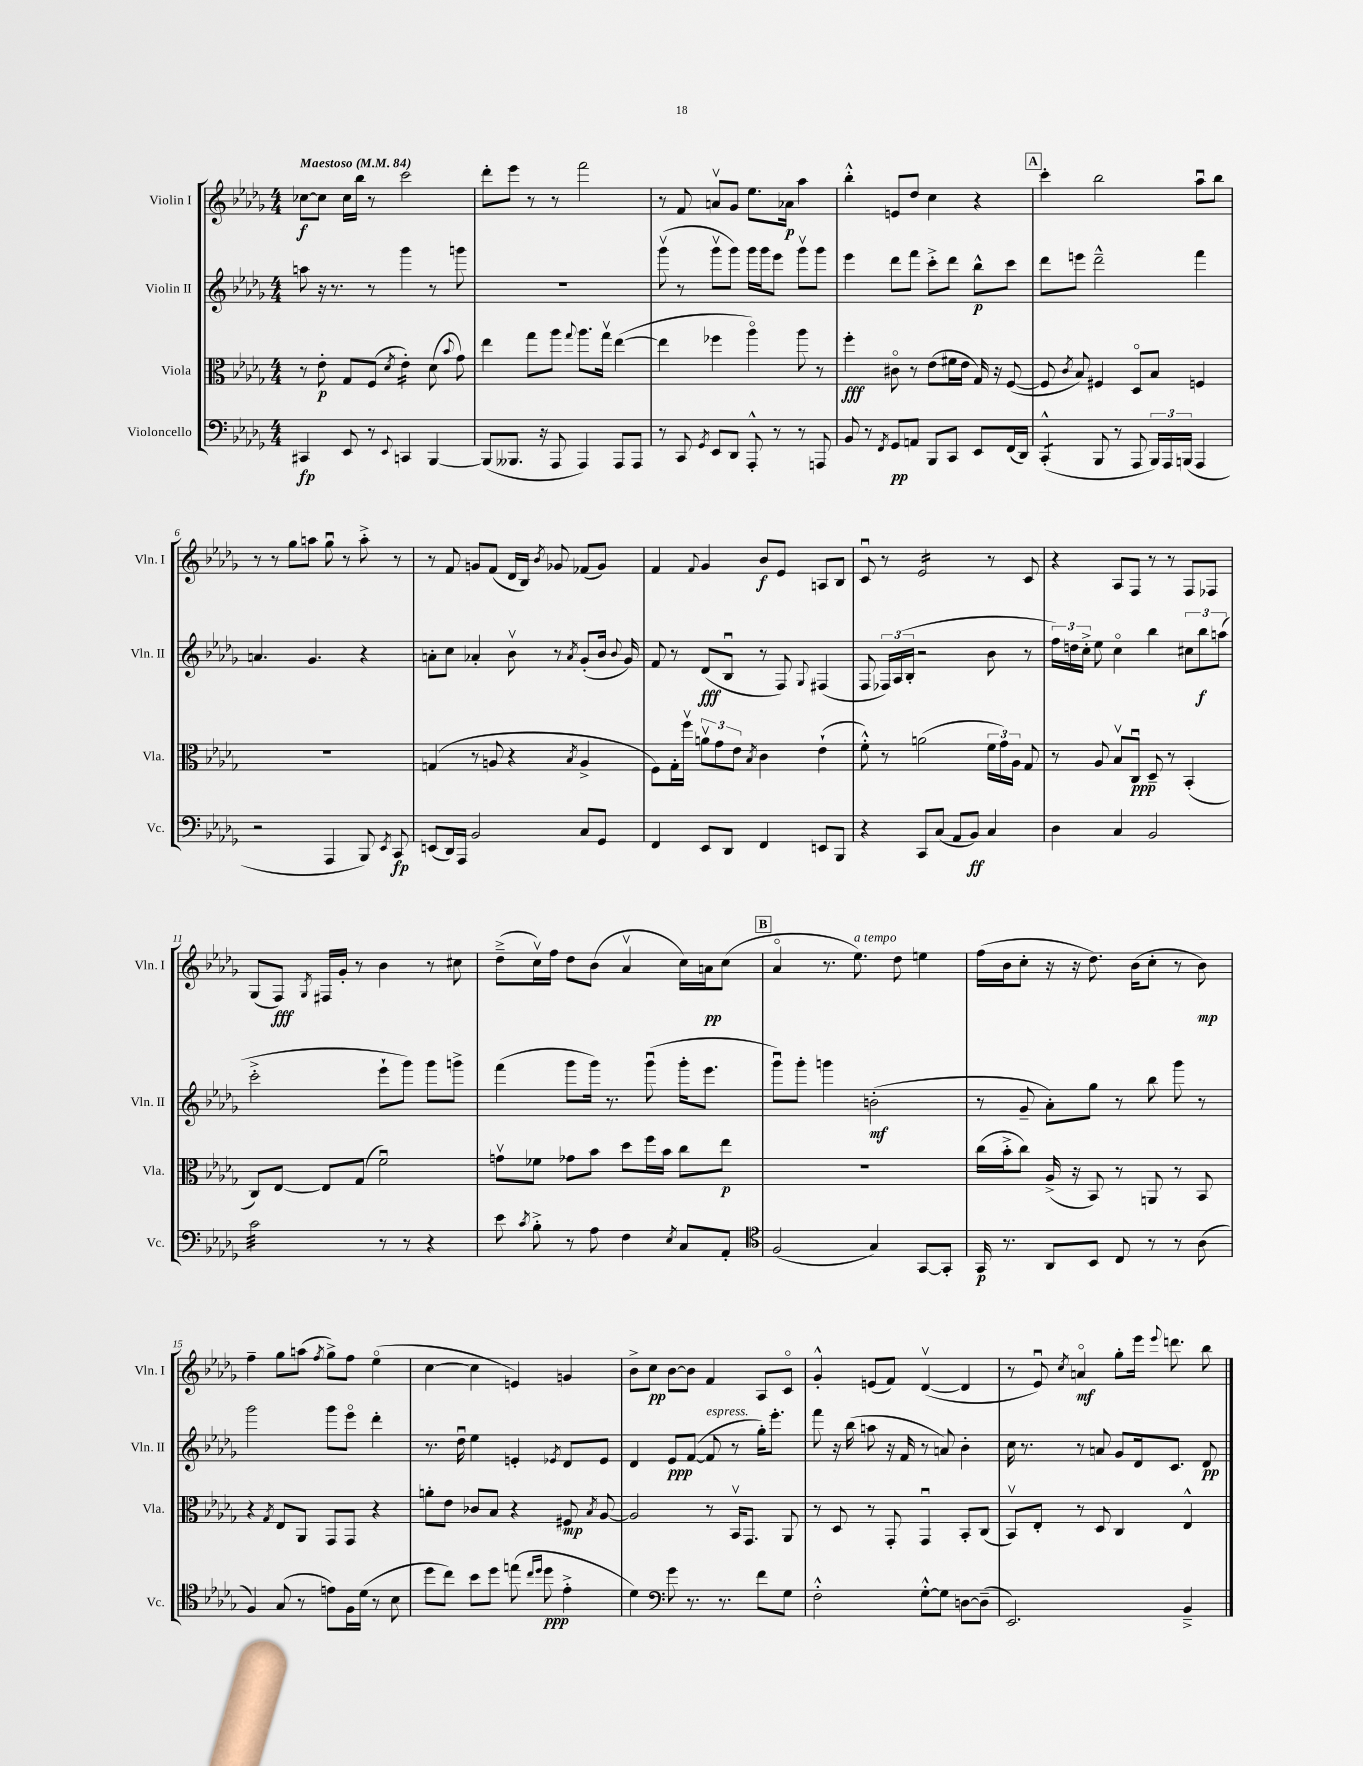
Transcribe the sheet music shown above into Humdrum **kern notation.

**kern	**kern	**kern	**kern
*staff4	*staff3	*staff2	*staff1
*clefF4	*clefC3	*clefG2	*clefG2
*k[b-e-a-d-g-]	*k[b-e-a-d-g-]	*k[b-e-a-d-g-]	*k[b-e-a-d-g-]
*M4/4	*M4/4	*M4/4	*M4/4
*MM84	*MM84	*MM84	*MM84
4CC#	8r	8aa	[8cc-
.	8e-'	16r	8cc-]
.	.	8.r	.
8EE-	8G-	.	16cc-
.	.	.	16bb-
8r	(8F	8r	8r
8qqEE-	8qd-	.	.
4CC	4e-')	4ggg-	2ccc
[4BBB-	(8d-	8r	.
.	8qqb-	.	.
.	8g-)	8ggg	.
=	=	=	=
(8BBB-]	4ee-	1r	8ddd-'
8.BBB--	.	.	8eee-
.	8gg-	.	8r
16r	.	.	.
8AAA-	8aa-	.	8r
.	8qqgg-	.	.
4AAA-)	8.aa-	.	2fff
.	16gg-v	.	.
8AAA-	([4ee-	.	.
8AAA-	.	.	.
=	=	=	=
8r	4ee-]	(8ggg-v	8r
8CC	.	8r	8f
8qGG-	.	.	.
8EE-	4ff-	8ggg-v	8av
8DD-	.	8ggg-)	8g-
8AAA-'^^	4aa-o)	16ggg-	8.ee-
.	.	16ggg-	.
8r	.	8eee-	.
.	.	.	16a-
8r	8aa-	8ggg-v	4aa-
8AAA	8r	8ggg-	.
=	=	=	=
8BB-	4ff'	4eee-	4bb-'^^
8r	.	.	.
8qFF	.	.	.
8GG-	8c#o	8ddd-	8e
8AA	8r	8fff	8dd-
8BBB-	(8e-	8ccc'^	4cc
8CC	16f#	8ddd-	.
.	16e-	.	.
8EE-	16G-)	8bb-^^	4r
.	16r	.	.
(16FF	([8F	8ccc	.
16DD-)	.	.	.
=	=	=	=
(4CC'^^	8F]	8ddd-	4ccc'
.	8qc	.	.
.	8B-)	8eee	.
8BBB-	4F#	2ddd-~^^	2bb-
8r	.	.	.
8AAA-	8D-o	.	.
24BBB-)	8B-	.	.
24AAA-	.	.	.
(24BBB	.	.	.
4AAA-	4F	4fff	8aa-u
.	.	.	8bb-
=	=	=	=
2r	1r	4.a	8r
.	.	.	8r
.	.	.	8gg-
.	.	4.g-	8aa
4AAA-	.	.	8gg-u
.	.	.	8r
8BBB-)	.	4r	8aa'^
8qEE-	.	.	.
8CC	.	.	8r
=	=	=	=
(8EE	(4G	8a'	8r
16DD-)	.	8cc	8f
16AAA-	.	.	.
2BB-	8r	4a-'	8g
.	8A	.	(8f
.	4r	8b-v	16d-
.	.	.	16B-)
.	.	.	8qb-
.	.	8r	8g-
.	8qB-	8qa-	.
8C	4A^	(8g-'	(8f-
8GG-	.	16b-	8g-)
.	.	8qqb-	.
.	.	16g-)	.
=	=	=	=
4FF	8F)	8f	4f
.	16G-'	8r	.
.	16ffv	.	.
.	.	.	8qqf
8EE-	12av	(8d-	4g-
.	12g-	.	.
8DD-	.	8B-u	.
.	12e-	.	.
.	8qB-	.	.
4FF	4c	8r	8b-
.	.	8F)	8e-
.	.	8qqG-	.
8EE	(4e-`	(4F#	8A
8BBB-	.	.	8B-
=	=	=	=
4r	8f'^^)	8F	8cu
.	8r	24F-)	8r
.	.	(24A-	.
.	.	24B-'	.
8CC	(2a	2r	2e-
(8C	.	.	.
8AA-	.	.	.
8BB-)	.	.	.
4C	24f	8b-	8r
.	24g-)	.	.
.	24A-	.	.
.	8G-	8r	8c
=	=	=	=
4D-	8r	24ff)	4r
.	.	24dd	.
.	.	24cc'^	.
.	8A-	8ee-	.
4C	8B-v	4cco	8A-
.	8Cu	.	8F
2BB-	8D-~	4bb-	8r
.	8r	.	8r
.	(4BB-'	12cc#	8F
.	.	12bb-	.
.	.	.	8F-
.	.	(12aa	.
=	=	=	=
2c	8C)	2ccc'^	(8G-
.	[8E-	.	8F)
.	.	.	8qG-
.	8E-]	.	16F#
.	.	.	16g-'
.	(8G-	.	8r
8r	2fu)	8eee-`	4b-
8r	.	8ggg-)	.
4r	.	8ggg-	8r
.	.	8ggg^	8cc#
=	=	=	=
8e-	8gv	(4fff	(8dd-~^
8qc	.	.	.
8B-'^	8f-	.	16ccv)
.	.	.	16ff
8r	8g-	8ggg-	8dd-
8A-	8b-	16ggg-)	(8b-
.	.	8.r	.
4F	8dd-	.	4a-v
.	16ff	(8ggg-u	.
.	16b-	.	.
8qE-	.	.	.
8C	8cc	16ggg-'	16cc)
.	.	8.eee-	16a
8AA-'	8ee-	.	(8cc
=	=	=	=
*clefC4	*	*	*
(2F	1r	8ggg-u)	4a-o
.	.	8ggg-'	.
.	.	4ggg	8.r
.	.	.	8.ee-)
4G-)	.	(2b'	.
.	.	.	8dd-
[8GG-	.	.	4ee
8GG-']	.	.	.
=	=	=	=
16GG-	(16cc	8r	(16ff
8.r	16b-'^	.	16b-
.	8cc)	8g-~	8cc'
8AA-	(16A-^	8a-')	16r
.	16r	.	16r
8BB-	8BB-)	8gg-	8.dd-)
8C	8r	8r	.
.	.	.	(16b-
8r	8AA	8bb-	8cc'
8r	8r	8ggg-	8r
(8A-	8BB-	8r	8b-)
=	=	=	=
4F)	4r	2ggg-	4ff~
.	8qG-	.	.
(8G-	8E-	.	8gg-
8r	8AA-	.	(8aa
.	.	.	8qff
8e)	8GG-	8ggg-	8gg-^)
16F	8GG-	8eee-o	8ff
(16d-	.	.	.
8r	4r	4ddd-'	(4ee-o
8B-	.	.	.
=	=	=	=
8dd-	8a'	8.r	[4cc
8cc)	8e-	.	.
.	.	16dd-u	.
8b-	8c-	4ee-	4cc]
8dd-	8B-	.	.
(8ee	4r	4e'	4e)
16qqcc	.	.	.
16qqdd-	.	.	.
8dd-	.	.	.
.	.	8qe-	.
4e-'^	8F#	8d-	4g
.	8qB-	.	.
.	[8A-	8e-	.
=	=	=	=
4d-)	2A-]	4d-	8b-^
.	.	.	8cc
*clefF4	*	*	*
8g-	.	8e-	[8b-
8.r	.	([8f	8b-]
.	8r	8f]	4f
8.r	.	.	.
.	16BB-v	8r	.
.	8.GG-	.	.
8f	.	16gg-')	8A-
.	.	8.eee-'	.
8G-	8AA-	.	8co
=	=	=	=
2F'^^	8r	8fff	4g-'^^
.	8D-	16r	.
.	.	(16bb-	.
.	8r	8aa	(8e
.	8GG-'	16r	8f)
.	.	16f	.
[8G-'^^	4GG-u	8r	([4d-v
8G-]	.	8a)	.
[8D	8BB-'	4b-'	4d-]
(8D~]	(8C	.	.
=	=	=	=
2.EE-)	8BB-v)	16cc	8r
.	.	8.r	.
.	8E-'	.	8e-u)
.	.	.	8qcc
.	8r	8r	4ao
.	8D-	8a	.
.	4C	8g-	8gg-'
.	.	16d-	16eee-
.	.	.	8qqeee-
.	.	8.c	8.ddd
4BB-~^	4E-^^	.	.
.	.	8d-	8bb-
==	==	==	==
*-	*-	*-	*-
